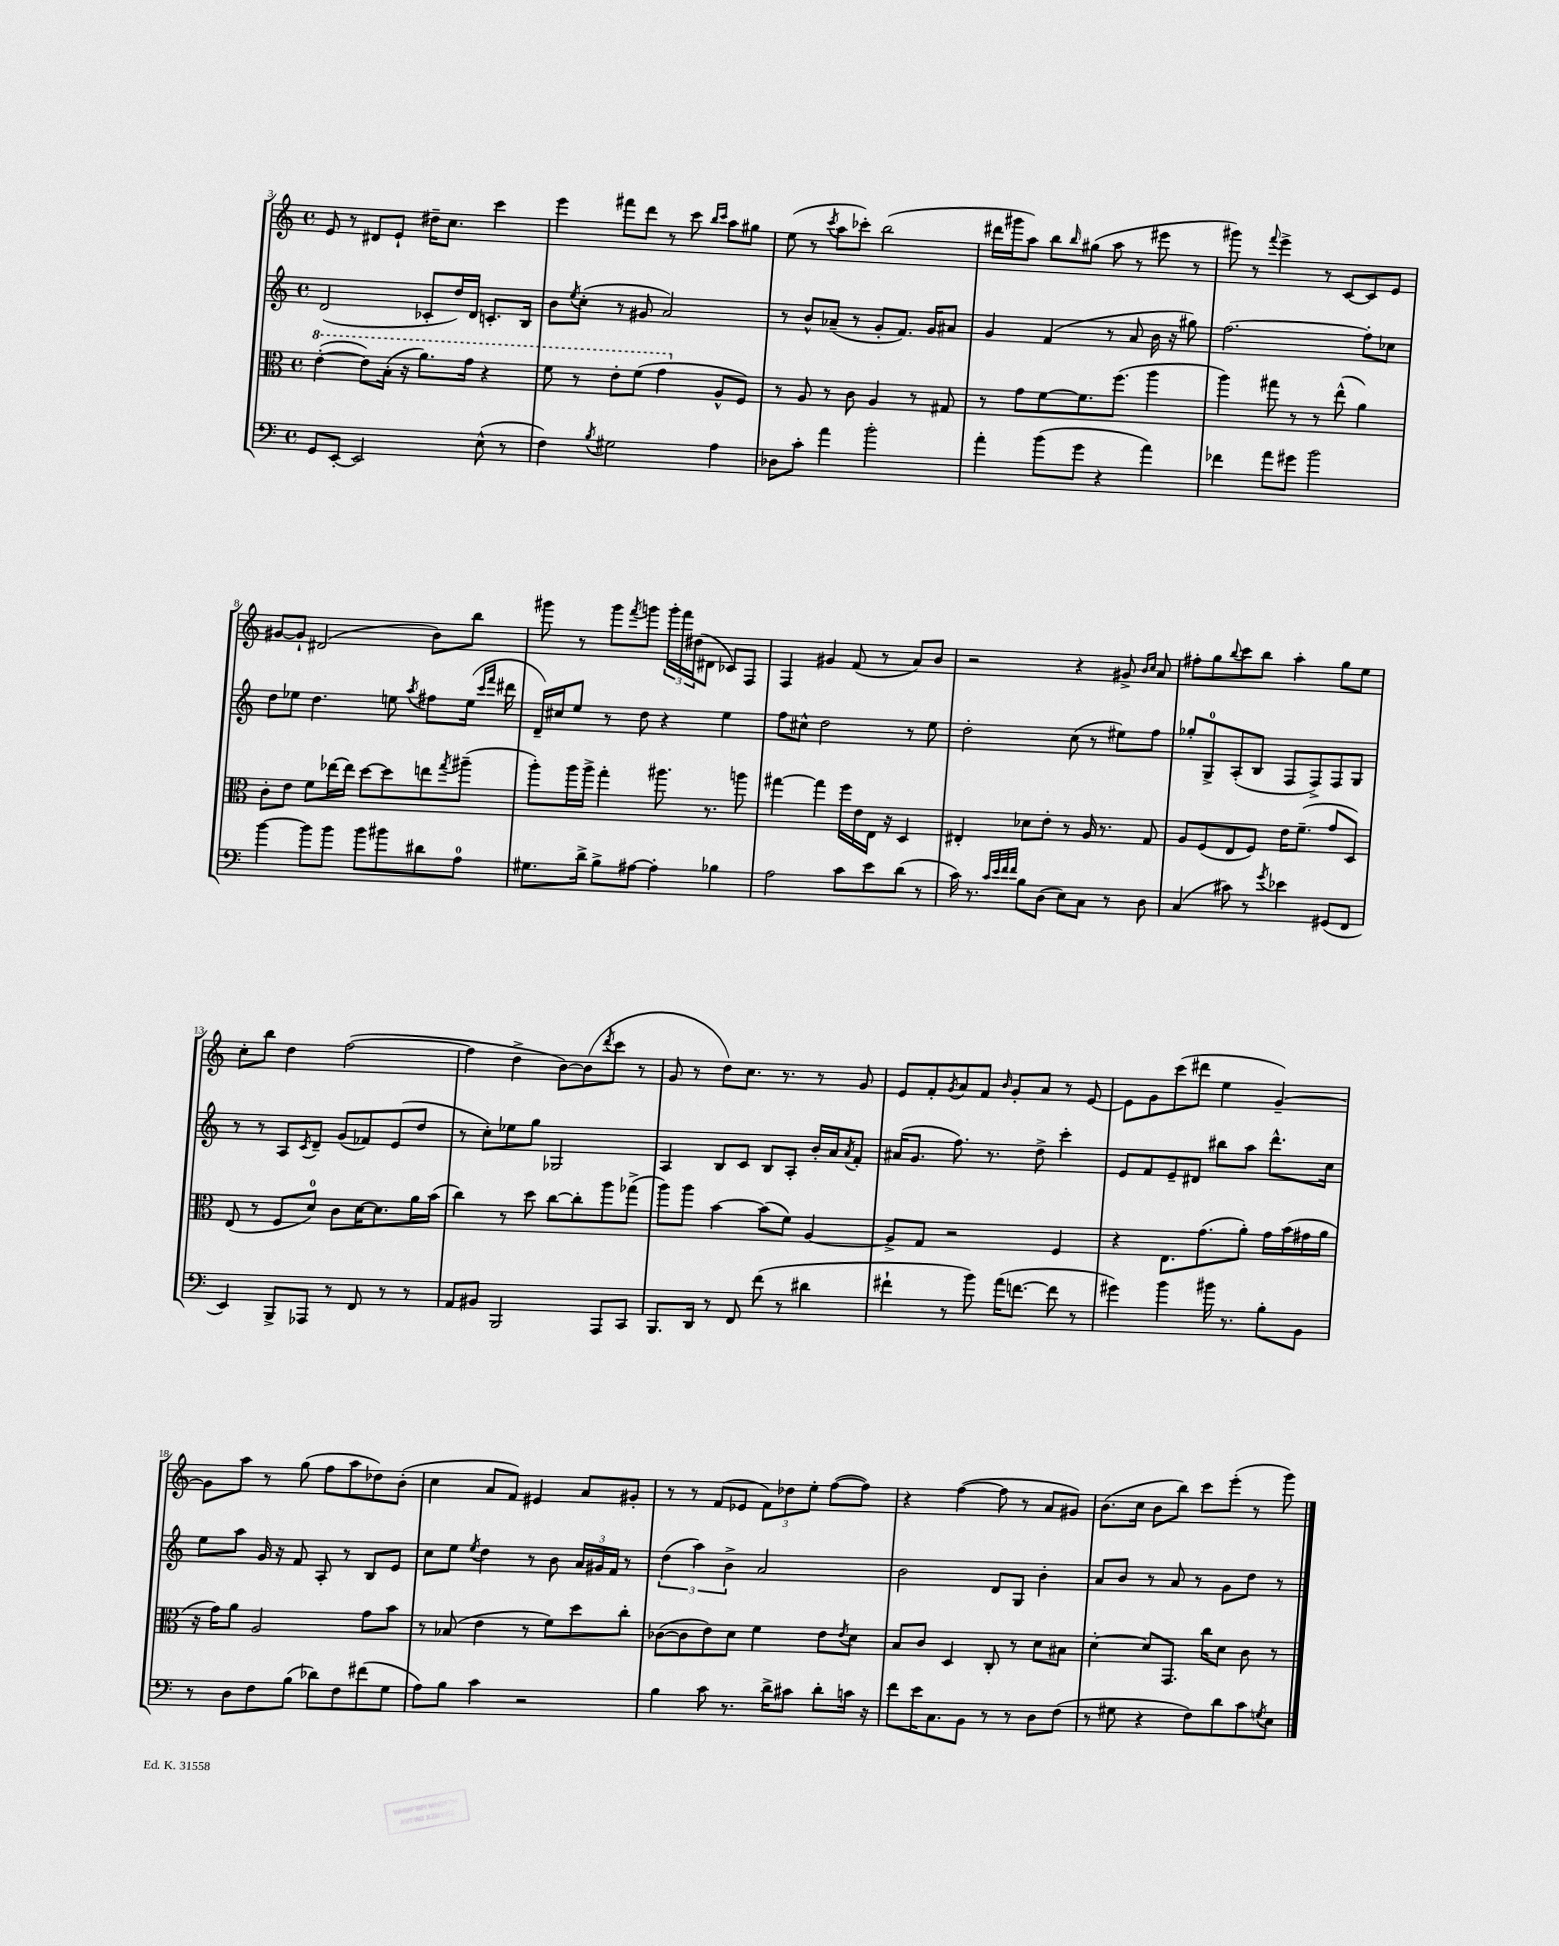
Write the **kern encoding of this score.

**kern	**kern	**kern	**kern
*part4	*part3	*part2	*part1
*staff4	*staff3	*staff2	*staff1
*clefF4	*clefC3	*clefG2	*clefG2
*k[]	*k[]	*k[]	*k[]
*M4/4	*M4/4	*M4/4	*M4/4
*met(c)	*met(c)	*met(c)	*met(c)
*	*8va	*	*
=3	=3	=3	=3
8GG/L	([4ee'\	(2d/	8e/
[8EE'/J	.	.	8r
2EE/]	8ee\L])	.	8d#X/L
.	(16b'\Jk	.	8e`/J
.	16r	.	.
.	8.aa\L)	8c-X'/L	16dd#X~\KL
.	.	.	8.cc\J
.	.	16dd/L)	.
.	16gg\Jk	16d/JJ	.
(8E^^\	4r	8.cn'/L	4ccc\
8r	.	.	.
.	.	16B/Jk	.
=4	=4	=4	=4
4F\)	8ff\	8b\L	4eee\
.	.	8qee/	.
.	8r	(8cc'\J	.
8qB/	.	.	.
2G#X\	8ee'\L	8r	8fff#X\L
.	(8ff\J	8g#X/	8ddd\J
.	4gg\	2a/)	8r
.	.	.	8ccc\
.	.	.	16qqbb/LL
.	.	.	16qqccc/JJ
*	*X8va	*	*
4A\	8A^^/L	.	8aa\L
.	8F/J)	.	8gg#X\J
=5	=5	=5	=5
8D-X\L	8r	8r	(8ee\
8c'\J	8A/	8b^^/L	8r
.	.	.	8qccc/
4a\	8r	(8a-X~/J	8aa\L
.	8c\	8r	8ccc-X'\J)
2b'\	4A/	8g'/L	(2bb\
.	.	8.f/J)	.
.	8r	.	.
.	.	16g/KL	.
.	8G#X/	8a#X/J	.
=6	=6	=6	=6
4a'\	8r	4g/	16ddd#X\LL
.	.	.	16ggg#X\J
.	8g\L	.	8aa\J)
(8b\L	[8f\	(4f/	8bb\L
.	.	.	16qqbb/
8g\J	8.f\]	.	(8gg#X\J
4r	.	8r	8aa\
.	(8.ff\J	.	.
.	.	8a/	8r
4a\)	4aa\	16b\	8eee#X\
.	.	16r	.
.	.	8gg#X\)	8r
=7	=7	=7	=7
4f-X\	4aa\)	[2.ff\	8ggg#X\)
.	.	.	8r
.	.	.	8qqfff/
8a\L	8gg#X\	.	4eee^\
8g#X\J	8r	.	.
2b\	8r	.	8r
.	(8ee^^\	.	[8c/L
.	4a\)	8ff'\L]	8c/]
.	.	8cc-X\J	8e/J
!!LO:LB:g=z
=8	=8	=8	=8
[4b\	8c'\L	8dd\L	[8g#X/L
.	8e\J	8ee-X\J	8g#`/J]
8b\L]	8f\L	4.dd\	(2d#X/
8b\J	[16ee-X\L	.	.
.	16ee-\JJ]	.	.
8b\L	[8dd\L	.	.
8b#X\	8dd\]	8een\	.
.	.	8qaa/	.
8d#X\	8een\	8ff#X\L	8b\L)
.	8qgg/	.	.
8A\J	(8aa#X~\J	(16ee\Jk	8bb\J
.	.	16qqccc/LL	.
.	.	16qqfff/JJ	.
.	.	16ddd#X\	.
=9	=9	=9	=9
8.G#X\L	8aa'\L)	16d~/LL)	8ggg#X\
.	.	16cc#X/J	.
.	16aa\L	8ee/J	8r
16d^\Jk	16aa^\JJ	.	.
8B^\L	4gg'\	8r	8ggg#\L
.	.	.	8qfff/
[8A#X\J	.	8dd\	8gggn\J
4A#'\]	8.aa#X\	4r	24ggg'\LL
.	.	.	24fff\
.	.	.	(24dd#X\J
.	.	.	8d#X\J
.	8.r	.	.
4B-X\	.	4ee\	8c-X/L)
.	8aan\	.	8F/J
=10	=10	=10	=10
2A\	[4gg#X\	8ff\L	4F/
.	.	8cc#X^^\J	.
.	4gg#\]	2dd\	4g#X/
8c\L	16ff\LL	.	(8f/
.	16e\	.	.
8e\	16E\JJ	.	8r
.	16r	.	.
(8d\J	4D/	8r	8a/L)
8r	.	8ee\	8b/J
=11	=11	=11	=11
16c\)	4E#X'/	2dd'\	2r
8.r	.	.	.
32qqc/LLL	.	.	.
32qqe/	.	.	.
32qqf/	.	.	.
32qqf/JJJ	.	.	.
8B\L	8d-X\L	.	.
(8D\J	8e'\J	.	.
8E\L)	8r	(8cc\	4r
8C\J	16A/	8r	.
.	8.r	.	.
8r	.	8ee#X\L)	8g#X^/
.	.	.	16qqb/LL
.	.	.	16qqcc/JJ
8D\	8G/	8ff\J	8a/
=12	=12	=12	=12
(4C/	8A/L	8gg-X'/L	8ff#X'\L
.	(8F/	8G^/	8gg\
.	.	.	8qqbb/
8c#X\)	8E/	(8A'/	8ccc\
8r	8F/J)	8B/J	8bb\J
8qg/	.	.	.
4e-X\	16e\KL	8F/L	4aa'\
.	(8.f~\J	.	.
.	.	8F^/)	.
(8GG#X/L	8g/L	8F/	8gg\L
8FF/J	8D/J)	8G/J	8ee\J
!!LO:LB:g=z
=13	=13	=13	=13
4EE/)	(8E/	8r	8cc'\L
.	8r	8r	8bb\J
8BBB^/L	8F/L	8A/L	4dd\
.	.	8qc/	.
8AAA-X/J	8d/J)	8d~/J	.
8r	8c\L	(8g/L	([2ff\
8FF/	[16d\K	8f-X/)	.
.	8.d\]	.	.
8r	.	(8e/	.
8r	16a\L	8dd/J	.
.	(16b\JJ	.	.
=14	=14	=14	=14
8AA/L	4cc\)	8r	4ff\]
8BB#X/J	.	8cc'\L)	.
2BBB/	8r	8ee-X\	4dd^\
.	8dd\	8gg\J	.
.	[8cc\L	2G-X/	[8b\L)
.	8cc'\]	.	(8b\]
.	.	.	8qddd/
8AAA/L	8aa\	.	8ccc\J
8CC/J	(8gg-X^\J	.	8r
=15	=15	=15	=15
8.BBB/L	8aa\L)	4A/	8g/
.	8aa\J	.	8r
16DD/Jk	.	.	.
8r	[4b\	8B/L	8dd\L)
8FF/	.	8c/J	8.cc\J
(8f\	(8b\L]	8B/L	.
.	.	.	8.r
8r	8f\J)	8A'/J	.
4d#X\	[4A/	16b'/LL	8r
.	.	16a/J	.
.	.	8qa/	.
.	.	8f'/J	8g/
=16	=16	=16	=16
4f#X`\	8A^/L]	(16a#X/KL	8e/L
.	.	8.g/J	.
.	8G/J	.	8f'/
.	.	.	8qg/
8r	2r	8.ff\)	8a/
8b\)	.	.	8f/J
.	.	8.r	.
.	.	.	16qqb/
(16a\KL	.	.	8g'/L
[8.fn\J	.	.	.
.	.	8dd^\	8a/J
8f\]	4F/	4ccc'\	8r
8r	.	.	[8e/
=17	=17	=17	=17
4g#X\)	4r	8e/L	8e\L]
.	.	8f/	8g\
4b\	8.E\L	8e~/	(8ccc\
.	.	8d#X/J	8ddd#X\J
.	(8.g\	.	.
16b#X\	.	8bb#X\L	4ee\
8.r	.	.	.
.	8a'\J)	8aa\J	.
8B'\L	16g\LL	8.ddd^^\L	[4g~/)
.	(16b\	.	.
8BB\J	16g#X\	.	.
.	16a\JJ	16cc\Jk	.
!!LO:LB:g=z
=18	=18	=18	=18
8r	16r	8ee\L	8g\L]
.	16g\KL)	.	.
8D\L	8a\J	8aa\J	8aa\J
8F\	2A/	16g/	8r
.	.	16r	.
(8B\J	.	8f/	(8gg\
8d-X\L)	.	8A'/	8ff\L
8F\	.	8r	8aa\
(8f#X\	8g\L	8B/L	8dd-X\)
8G\J	8b\J	8e/J	(8b'\J
=19	=19	=19	=19
8A\L)	8r	8cc\L	4cc\
8B\J	(8B-X/	8ee\J	.
.	.	8qee/	.
4c\	4e\	4dd\	8a/L
.	.	.	8f/J)
2r	8r	8r	4e#X/
.	8f\L)	8b\	.
.	8dd\	24a/LL	8a/L
.	.	24g#X/	.
.	.	24f/JJ	.
.	8cc'\J	8r	8g#X'/J
=20	=20	=20	=20
4B\	([8c-X\L	(6dd\	8r
.	8c-\]	.	8r
.	.	6aa\)	.
8c\	8e\)	.	(8f/L
.	.	6b^\	.
8.r	8d\J	.	8e-X/J
.	4f\	2a/	12f\L)
16d^\KL	.	.	.
.	.	.	12dd-X\
8c#X\J	.	.	.
.	.	.	12ee'\J
8d'\L	8e\L	.	([8ff\L
.	8qe/	.	.
16cn\Jk	8d\J	.	8ff\J])
16r	.	.	.
=21	=21	=21	=21
8f\L	8B/L	2b\	4r
16e\K	8c/J	.	.
8.C\	.	.	.
.	4D/	.	([4ff\
8BB\J	.	.	.
8r	8C'/	8d/L	8ff\]
8r	8r	8G/J	8r
8D\L	8d\L	4b'\	8a/L
(8F\J	8B#X\J	.	8g#X/J)
=22	=22	=22	=22
8r	[4d'\	8a/L	(8.b\L
8G#X\	.	8b/J	.
.	.	.	16cc\Jk
4r	8d/L]	8r	8b\L
.	8.GG/J	8a/	8bb\J)
8F\L)	.	8r	8ccc\L
.	16cc\KL	.	.
8d\	8d\J	8g\L	(8eee'\J
8c\	8c\	8dd\J	8r
8qGn/	.	.	.
8E\J	8r	8r	8ggg\)
==	==	==	==
*-	*-	*-	*-
